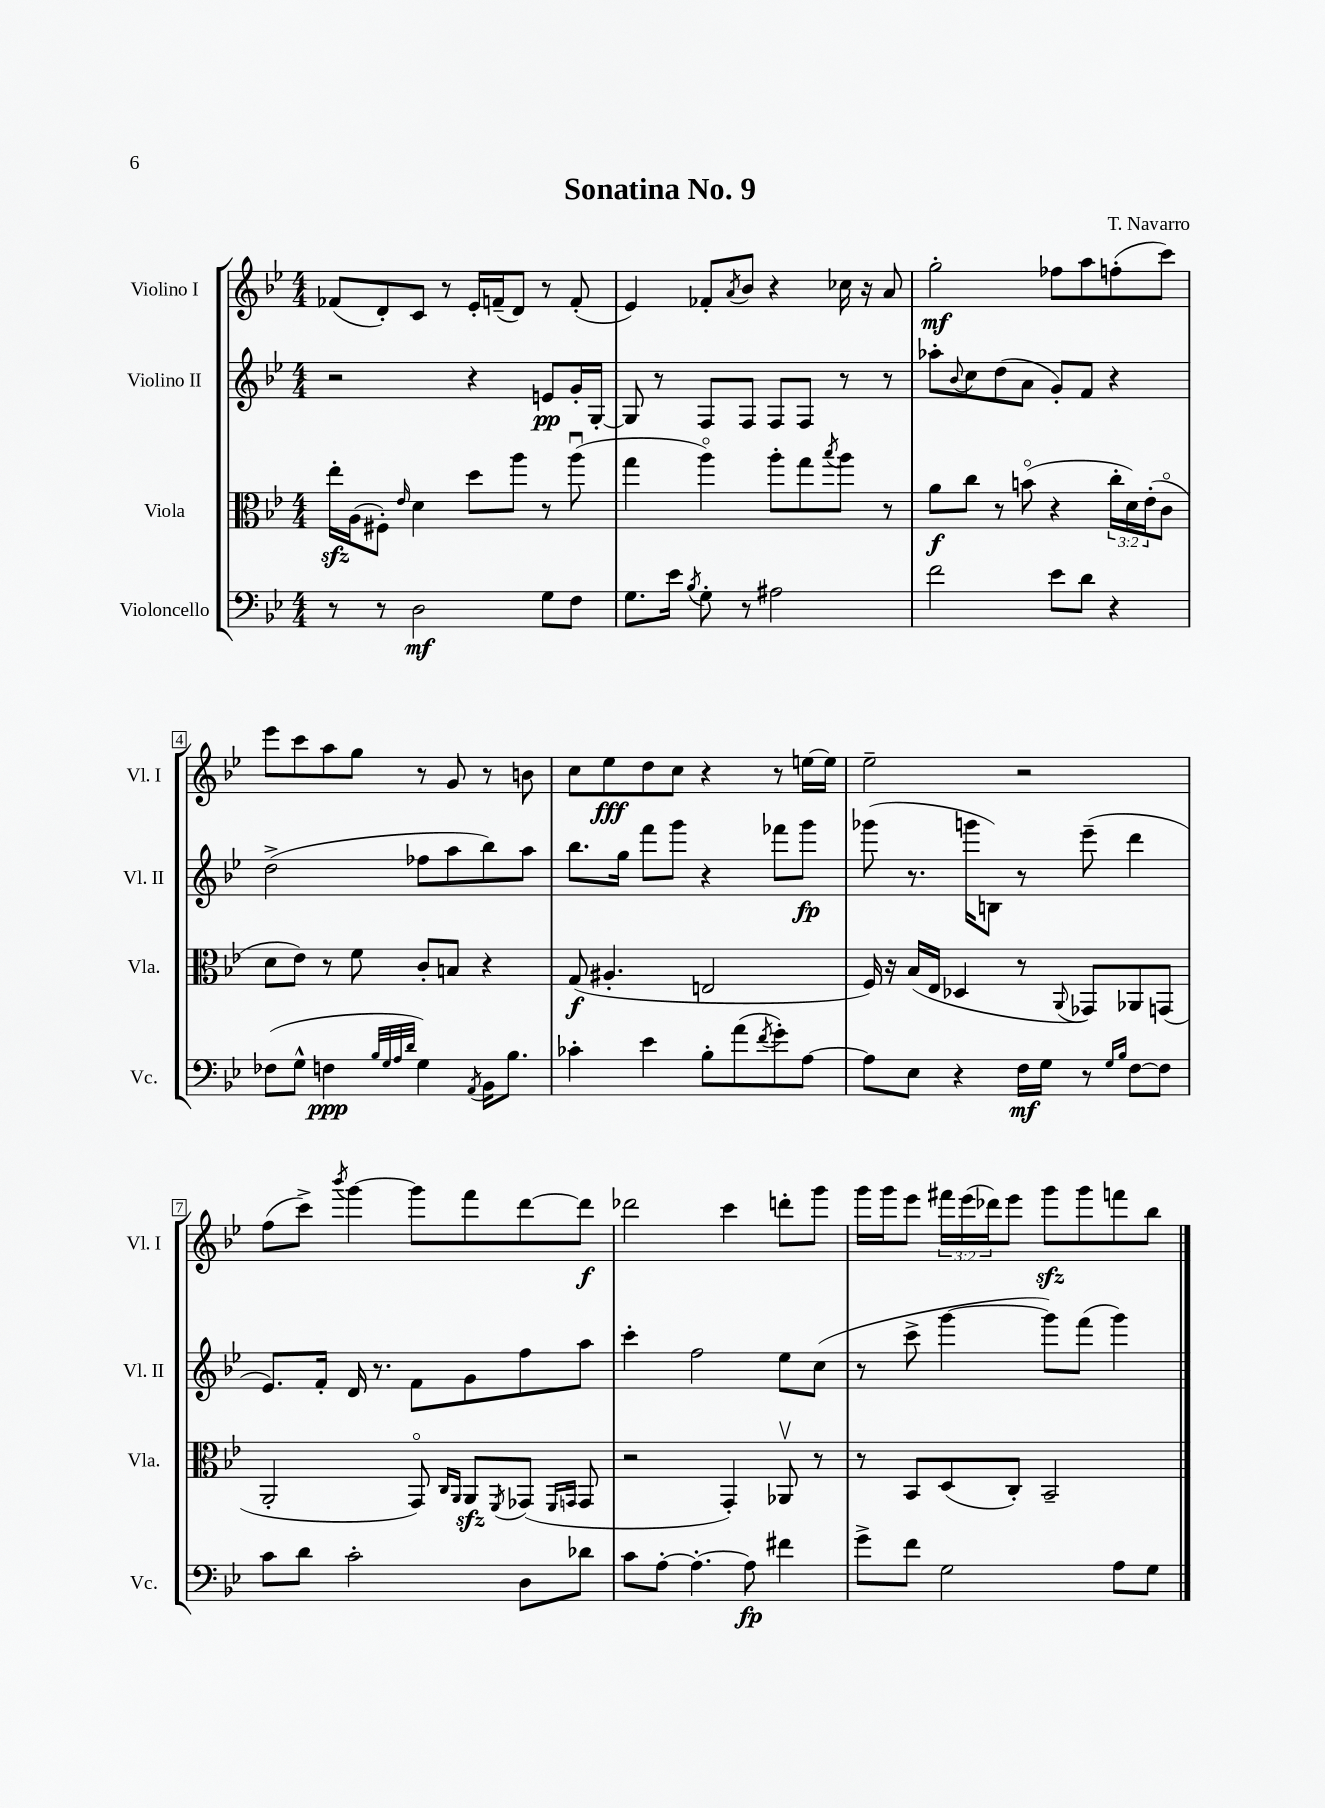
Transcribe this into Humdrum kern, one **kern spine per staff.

**kern	**dynam	**kern	**dynam	**kern	**dynam	**kern	**dynam
*part4	*part4	*part3	*part3	*part2	*part2	*part1	*part1
*staff4	*staff4	*staff3	*staff3	*staff2	*staff2	*staff1	*staff1
*I"Violoncello	*	*I"Viola	*	*I"Violino II	*	*I"Violino I	*
*I'Vc.	*	*I'Vla.	*	*I'Vl. II	*	*I'Vl. I	*
*clefF4	*	*clefC3	*	*clefG2	*	*clefG2	*
*k[b-e-]	*	*k[b-e-]	*	*k[b-e-]	*	*k[b-e-]	*
*M4/4	*	*M4/4	*	*M4/4	*	*M4/4	*
=1	=1	=1	=1	=1	=1	=1	=1
8r	.	16ee-zz'\LL	.	2r	.	(8f-X/L	.
.	.	(16A\J	.	.	.	.	.
8r	.	8F#X'\J)	.	.	.	8d'/)	.
.	.	16qqe-/	.	.	.	.	.
2D\	mf	4d\	.	.	.	8c/J	.
.	.	.	.	.	.	8r	.
.	.	8dd\L	.	4r	.	16e-'/LL	.
.	.	.	.	.	.	(16fn~/J	.
.	.	8aa\J	.	.	.	8d/J)	.
8G\L	.	8r	.	8en/L	pp	8r	.
8F\J	.	(8aau\	.	16g'/L	.	(8f'/	.
.	.	.	.	[16G'/JJ	.	.	.
=2	=2	=2	=2	=2	=2	=2	=2
8.G\L	.	4gg\	.	8G/]	.	4e-/)	.
.	.	.	.	8r	.	.	.
16e-\Jk	.	.	.	.	.	.	.
8qB-/	.	.	.	.	.	.	.
8G'\	.	4aa\)	.	8F/L	.	8f-X'/L	.
.	.	.	.	.	.	8qa/	.
8r	.	.	.	8F/J	.	8b-/J	.
2A#X\	.	8aa'\L	.	8F/L	.	4r	.
.	.	8gg\	.	8F/J	.	.	.
.	.	8qbb-/	.	.	.	.	.
.	.	8aa\J	.	8r	.	16cc-X\	.
.	.	.	.	.	.	16r	.
.	.	8r	.	8r	.	8a/	.
=3	=3	=3	=3	=3	=3	=3	=3
2f\	.	8a\L	f	8aa-X'\L	.	2gg'\	mf
.	.	.	.	8qqb-/	.	.	.
.	.	8cc\J	.	8cc\	.	.	.
.	.	8r	.	(8dd\	.	.	.
.	.	(8bn\	.	8a\J	.	.	.
8e-\L	.	4r	.	8g'/L)	.	8ff-X\L	.
8d\J	.	.	.	8f/J	.	8aa\	.
4r	.	24cc'\LL	.	4r	.	(8ffn'\	.
.	.	24d\)	.	.	.	.	.
.	.	(24e-'\J	.	.	.	.	.
.	.	8c\J	.	.	.	8ccc\J)	.
!!LO:LB:g=z
=4	=4	=4	=4	=4	=4	=4	=4
(8F-X\L	.	8d\L	.	(2dd^\	.	8eee-\L	.
8G^^\J	.	8e-\J)	.	.	.	8ccc\	.
4Fn\	ppp	8r	.	.	.	8aa\	.
.	.	8f\	.	.	.	8gg\J	.
32qqB-/LLL	.	.	.	.	.	.	.
32qqG/	.	.	.	.	.	.	.
32qqA/	.	.	.	.	.	.	.
32qqd/JJJ	.	.	.	.	.	.	.
4G\)	.	8c'/L	.	8ff-X\L	.	8r	.
.	.	8Bn/J	.	8aa\	.	8g/	.
8qAA/	.	.	.	.	.	.	.
16BB-\KL	.	4r	.	8bb-\)	.	8r	.
8.B-\J	.	.	.	.	.	.	.
.	.	.	.	8aa\J	.	8bn\	.
=5	=5	=5	=5	=5	=5	=5	=5
4c-X'\	.	(8G/	f	8.bb-\L	.	8cc\L	.
.	.	4.A#X'/	.	.	.	8ee-\	fff
.	.	.	.	16gg\Jk	.	.	.
4e-\	.	.	.	8fff\L	.	8dd\	.
.	.	.	.	8ggg\J	.	8cc\J	.
8B-'\L	.	2En/	.	4r	.	4r	.
(8a\	.	.	.	.	.	.	.
8qf/	.	.	.	.	.	.	.
8g'\)	.	.	.	8fff-X\L	.	8r	.
[8A\J	.	.	.	8ggg\J	fp	[16een\LL	.
.	.	.	.	.	.	16ee\JJ]	.
=6	=6	=6	=6	=6	=6	=6	=6
8A\L]	.	16F/)	.	(8ggg-X\	.	2ee-~\	.
.	.	16r	.	.	.	.	.
8E-\J	.	(16B-/LL	.	8.r	.	.	.
.	.	16E-/JJ	.	.	.	.	.
4r	.	4D-X/	.	.	.	.	.
.	.	.	.	16gggn\KL	.	.	.
.	.	.	.	8Bn\J)	.	.	.
16F\LL	mf	8r	.	8r	.	2r	.
16G\JJ	.	.	.	.	.	.	.
.	.	8qqAA/	.	.	.	.	.
8r	.	8GG-X/L)	.	(8eee-~\	.	.	.
16qqG/LL	.	.	.	.	.	.	.
16qqB-/JJ	.	.	.	.	.	.	.
[8F\L	.	8AA-X/	.	4ddd\	.	.	.
8F\J]	.	(8GGn/J	.	.	.	.	.
!!LO:LB:g=z
=7	=7	=7	=7	=7	=7	=7	=7
8c\L	.	2AA'/	.	8.e-/L)	.	(8ff\L	.
8d\J	.	.	.	.	.	8ccc^\J)	.
.	.	.	.	16f'/Jk	.	.	.
.	.	.	.	.	.	8qbbb-/	.
2c'\	.	.	.	16d/	.	[4ggg\	.
.	.	.	.	8.r	.	.	.
.	.	8GG/)	.	8f\L	.	8ggg\L]	.
.	.	16qqC/LL	.	.	.	.	.
.	.	16qqAA/JJ	.	.	.	.	.
.	.	8AAzz/L	.	8g\	.	8fff\	.
.	.	8qFF/	.	.	.	.	.
8D\L	.	(8GG-X/J	.	8ff\	.	[8ddd\	.
.	.	16qqFF/LL	.	.	.	.	.
.	.	16qqGGn/JJ	.	.	.	.	.
8d-X\J	.	8GG/	.	8aa\J	.	8ddd\J]	f
=8	=8	=8	=8	=8	=8	=8	=8
8c\L	.	2r	.	4ccc'\	.	2ddd-X\	.
[8A'\J	.	.	.	.	.	.	.
4.A'\_	.	.	.	2ff\	.	.	.
.	.	4GG'/)	.	.	.	4ccc\	.
8A\]	fp	.	.	.	.	.	.
4f#X\	.	8AA-Xv/	.	8ee-\L	.	8dddn'\L	.
.	.	8r	.	(8cc\J	.	8ggg\J	.
=9	=9	=9	=9	=9	=9	=9	=9
8g^\L	.	8r	.	8r	.	16ggg\LL	.
.	.	.	.	.	.	16ggg\J	.
8f\J	.	8BB-/L	.	8ccc^\	.	8eee-\J	.
2G\	.	(8D/	.	[4ggg\	.	24fff#X\LL	.
.	.	.	.	.	.	(24eee-\	.
.	.	.	.	.	.	24ddd-X\J)	.
.	.	8C'/J)	.	.	.	8eee-\J	.
.	.	2BB-~/	.	8ggg\L])	.	8gggzz\L	.
.	.	.	.	(8fff\J	.	8ggg\	.
8A\L	.	.	.	4ggg\)	.	8fffn\	.
8G\J	.	.	.	.	.	8bb-\J	.
==	==	==	==	==	==	==	==
*-	*-	*-	*-	*-	*-	*-	*-
